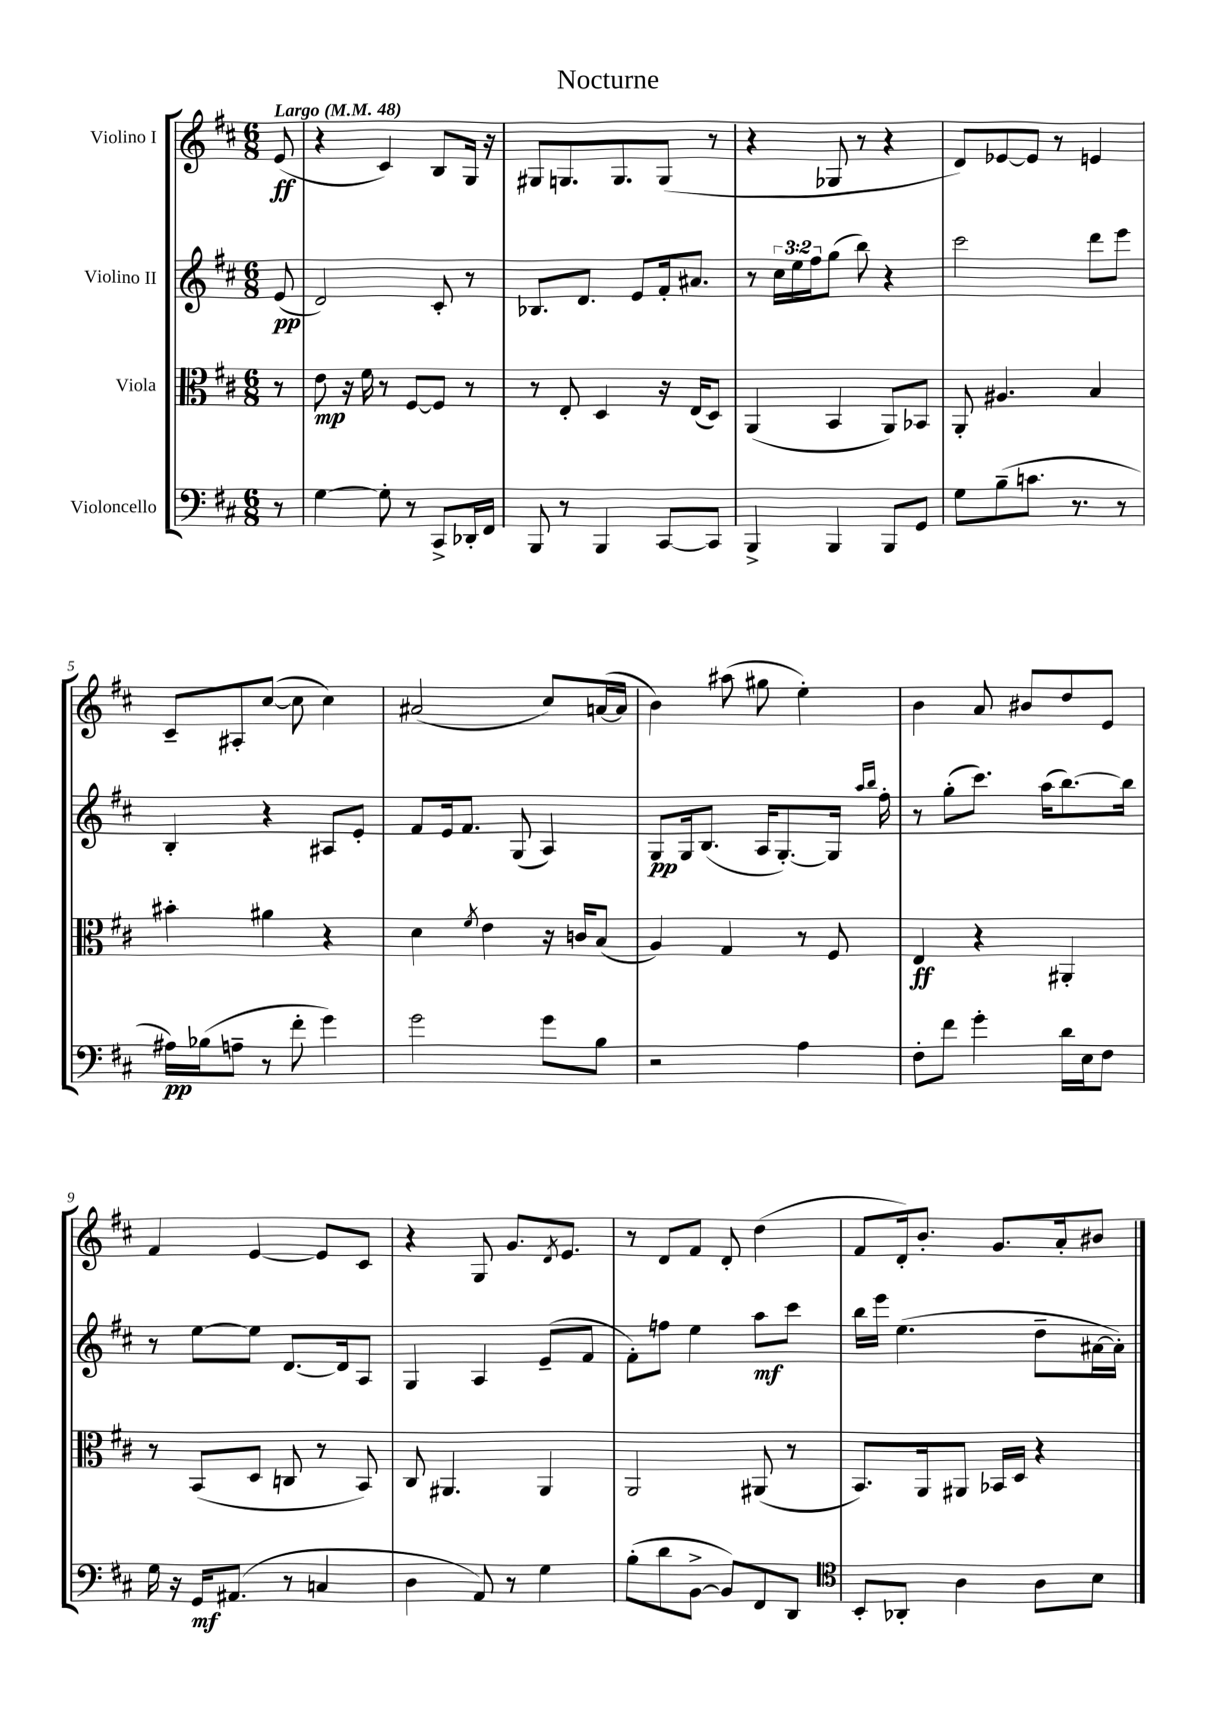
\header { title = "Nocturne" }
<<
\new StaffGroup <<
\new Staff = "s0" \with { instrumentName = "Violino I" } {
    \clef treble \key d \major \numericTimeSignature \time 6/8 \partial 8 \tempo "Largo" 4 = 48
    e'8\ff( |
    r4 cis'4) b8 g16 r16 |
    gis8 g8. g8. g8( r8 |
    r4 ges8 r8 r4 |
    d'8) ees'8~ ees'8 r8 e'4 |
    cis'8-- ais8-. cis''8~( cis''8 cis''4) |
    ais'2( cis''8) a'16~( a'16 |
    b'4) ais''8( gis''8 e''4-.) |
    b'4 a'8 bis'8 d''8 e'8 |
    fis'4 e'4~ e'8 cis'8 |
    r4 g8 g'8. \acciaccatura { d'8 } e'8. |
    r8 d'8 fis'8 d'8-. d''4( |
    fis'8 d'16-.) b'8.-. g'8. a'16-. bis'8 \bar "|." |
}
\new Staff = "s1" \with { instrumentName = "Violino II" } {
    \clef treble \key d \major \numericTimeSignature \time 6/8 \override Staff.TupletNumber.text = #tuplet-number::calc-fraction-text \partial 8
    e'8\pp( |
    d'2) cis'8-. r8 |
    bes8. d'8. e'8 fis'16-. ais'8. |
    r8 \tuplet 3/2 { cis''16 e''16 fis''16 } g''8( b''8) r4 |
    cis'''2 d'''8 e'''8 |
    b4-. r4 ais8 e'8-. |
    fis'8 e'16 fis'8. g8( a4) |
    g8\pp g16 b8.( a16 g8.~-.) g16 \grace { a''16 b''16 } fis''16-. |
    r8 g''8-.( cis'''8.) a''16( b''8.~) b''16 |
    r8 e''8~ e''8 d'8.~ d'16 a8 |
    g4 a4 e'8--( fis'8 |
    fis'8-.) f''8 e''4 a''8\mf cis'''8 |
    b''16 e'''16 e''4.( d''8-- ais'16~ ais'16-.) \bar "|." |
}
\new Staff = "s2" \with { instrumentName = "Viola" } {
    \clef alto \key d \major \numericTimeSignature \time 6/8 \partial 8
    r8 |
    e'8\mp r16 fis'16 r8 fis8~ fis8 r8 |
    r8 e8-. d4 r16 e16( d8) |
    a,4( b,4 a,8) bes,8 |
    a,8-. ais4. b4 |
    bis'4-. ais'4 r4 |
    d'4 \acciaccatura { fis'8 } e'4 r16 c'16 b8( |
    a4) g4 r8 fis8 |
    e4\ff r4 ais,4-. |
    r8 b,8( d8 c8 r8 b,8) |
    cis8 ais,4. ais,4 |
    a,2 ais,8( r8 |
    b,8.) a,16 ais,8 bes,16 d16 r4 \bar "|." |
}
\new Staff = "s3" \with { instrumentName = "Violoncello" } {
    \clef bass \key d \major \numericTimeSignature \time 6/8 \partial 8
    r8 |
    g4~ g8-. r8 cis,8-> des,16-. fis,16 |
    b,,8 r8 b,,4 cis,8~ cis,8 |
    b,,4-> b,,4 b,,8 g,8 |
    g8 b8--( c'8. r8. r8 |
    ais16\pp) bes16( a8-- r8 fis'8-. g'4) |
    g'2 g'8 b8 |
    r2 a4 |
    fis8-. fis'8 g'4-. d'16 e16 fis8 |
    g16 r16 g,16\mf ais,8.( r8 c4 |
    d4 a,8) r8 g4 |
    b8-.( d'8 b,8~-> b,8) fis,8 d,8 |
    \clef tenor b,8-. aes,8-. a4 a8 b8 \bar "|." |
}
>>
>>
